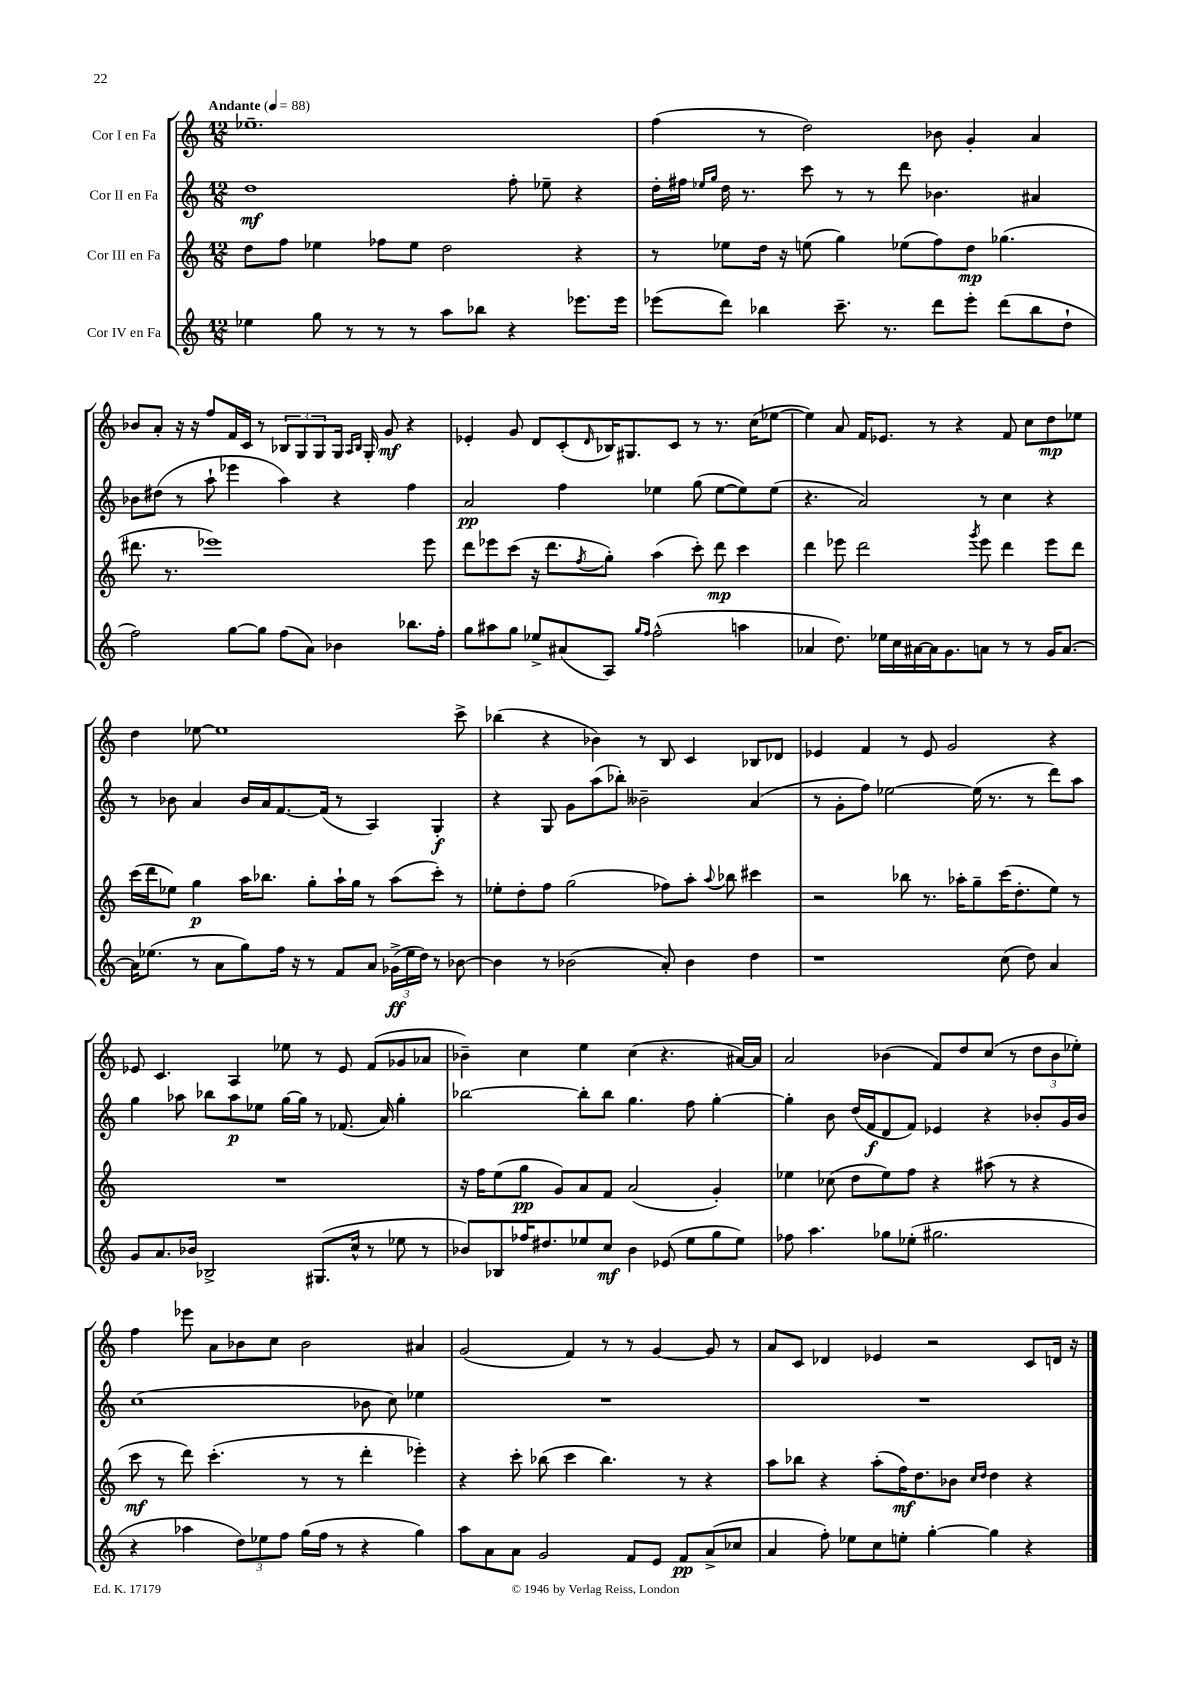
<<
\new StaffGroup <<
\new Staff = "s0" \with { instrumentName = "Cor I en Fa" } {
    \clef treble \key c \major \numericTimeSignature \time 12/8 \tempo "Andante" 4 = 88
    ees''1.-- |
    f''4( r8 d''2) bes'8 g'4-. a'4 |
    bes'8 a'8-. r16 r16 f''8 f'16 c'16 r8 \tuplet 3/2 { bes8 g8 g8 } g16 \grace { a16 bes16 } g16-. g'8\mf r4 |
    ees'4-. g'8 d'8 c'8-.( \grace { d'16 } bes16) gis8. c'8 r8 r8. c''16( ees''8~ |
    ees''4) a'8 f'16 ees'8. r8 r4 f'8 c''8 d''8\mp ees''8 |
    d''4 ees''8~ ees''1 c'''8-> |
    bes''4( r4 bes'4) r8 b8 c'4 bes8 des'8 |
    ees'4 f'4 r8 ees'8 g'2 r4 |
    ees'8 c'4. a4 ees''8 r8 ees'8 f'8( ges'8 aes'8 |
    bes'4--) c''4 e''4 c''4( r4. ais'16~) ais'16 |
    a'2 bes'4( f'8) d''8 c''8( r8 \tuplet 3/2 { d''8 bes'8 ees''8-.) } |
    f''4 ees'''8 a'8 bes'8 c''8 bes'2 ais'4 |
    g'2( f'4) r8 r8 g'4~ g'8 r8 |
    a'8 c'8 des'4 ees'4 r2 c'8 d'16 r16 \bar "|." |
}
\new Staff = "s1" \with { instrumentName = "Cor II en Fa" } {
    \clef treble \key c \major \numericTimeSignature \time 12/8
    d''1\mf f''8-. ees''8-- r4 |
    d''16-. fis''16 \grace { ees''16 g''16 } d''16 r8. c'''8 r8 r8 d'''8 bes'4. ais'4 |
    bes'8 dis''8( r8 a''8-! ees'''4 a''4) r4 f''4 |
    a'2\pp f''4 ees''4 g''8( ees''8~ ees''8) ees''8( |
    r4. a'2) r8 c''4 r4 |
    r8 bes'8 a'4 bes'16 a'16 f'8.~ f'16( r8 a4) g4-.\f |
    r4 g8 g'8 a''8( bes''8-.) beses'2-- a'4( |
    r8 g'8-. f''8) ees''2~ ees''16( r8. r8 d'''8) a''8 |
    g''4 aes''8 bes''8 aes''8\p ees''8 g''16~ g''16 r8 fes'8.( a'16) g''4-. |
    bes''2~ bes''8-. bes''8 g''4. f''8 g''4~-. |
    g''4-. b'8 d''16( f'16\f d'8 f'8) ees'4 r4 bes'8-. g'16 bes'16 |
    c''1( bes'8 c''8) ees''4 |
    R1. |
    R1. \bar "|." |
}
\new Staff = "s2" \with { instrumentName = "Cor III en Fa" } {
    \clef treble \key c \major \numericTimeSignature \time 12/8
    d''8 f''8 ees''4 fes''8 ees''8 d''2 r4 |
    r8 ees''8 d''16 r16 e''8( g''4) ees''8( f''8) d''8\mp ges''4.( |
    dis'''8. r8. ees'''1) ees'''8 |
    d'''8 ees'''8 c'''8( r16 d'''8. \acciaccatura { f''8 } g''8-.) a''4( c'''8-.) d'''8\mp c'''4 |
    d'''4 ees'''8 d'''2 \acciaccatura { g'''8 } ees'''8 d'''4 ees'''8 d'''8 |
    c'''16( d'''16 ees''8) g''4\p a''16 bes''8. g''8-. a''16-! g''16 r8 a''8( c'''8-.) r8 |
    ees''8-. d''8-. f''8 g''2( fes''8) a''8-. \appoggiatura { a''8 } bes''8 cis'''4 |
    r2 bes''8 r8. aes''16-. g''8-- c'''16( d''8.-. e''8) r8 |
    R1. |
    r16 f''16 e''8( g''8\pp g'8) a'8 f'8 a'2( g'4-.) |
    ees''4 ces''8( d''8 ees''8) f''8 r4 ais''8( r8 r4 |
    c'''8\mf r8 d'''8) c'''4.-.( r8 r8 d'''4-. ees'''4-.) |
    r4 c'''8-. bes''8( c'''4 bes''4.) r8 r4 |
    a''8 bes''8 r4 a''8-.( f''16\mf) d''8. bes'8 \grace { c''16 d''16 } d''4 r4 \bar "|." |
}
\new Staff = "s3" \with { instrumentName = "Cor IV en Fa" } {
    \clef treble \key c \major \numericTimeSignature \time 12/8
    ees''4 g''8 r8 r8 r8 a''8 bes''8 r4 ees'''8. ees'''16 |
    ees'''8( d'''8) bes''4 c'''8.-- r8. d'''8 ees'''8-. d'''8( bes''8 d''8-! |
    f''2) g''8~ g''8 f''8( a'8) bes'4 bes''8. f''16-. |
    g''8 ais''8 g''8 ees''8-> ais'8( a8) \grace { g''16 f''16 } f''2-^( a''4 |
    aes'4 d''8.) ees''16 c''16 ais'16~ ais'16 g'8. a'8 r8 r8 g'16 a'8.~ |
    a'16 ees''8.( r8 a'8 g''8) f''16 r16 r8 f'8 a'8 \tuplet 3/2 { ges'16->\ff( ees''16 d''16) } r8 bes'8~ |
    bes'4 r8 bes'2( a'8-.) bes'4 d''4 |
    r1 c''8( d''8) a'4 |
    g'8 a'8. bes'16 bes2-> gis8.( c''16-^ r8 ees''8 r8 |
    bes'8) bes8 fes''16 dis''8. ees''8 c''8\mf bes'4 ees'8( ees''8 g''8 ees''8) |
    fes''8 a''4. ges''8 ees''8-.( gis''2. |
    r4 aes''4 \tuplet 3/2 { d''8) ees''8 f''8 } g''16( f''16 r8 r4 g''4) |
    a''8 a'8 a'8 g'2 f'8 e'8 f'8\pp a'8->( ces''8 |
    a'4 f''8-.) ees''8 c''8 e''8-. g''4~-. g''4 r4 \bar "|." |
}
>>
>>
\layout { \context { \Score \remove "Bar_number_engraver" } }
